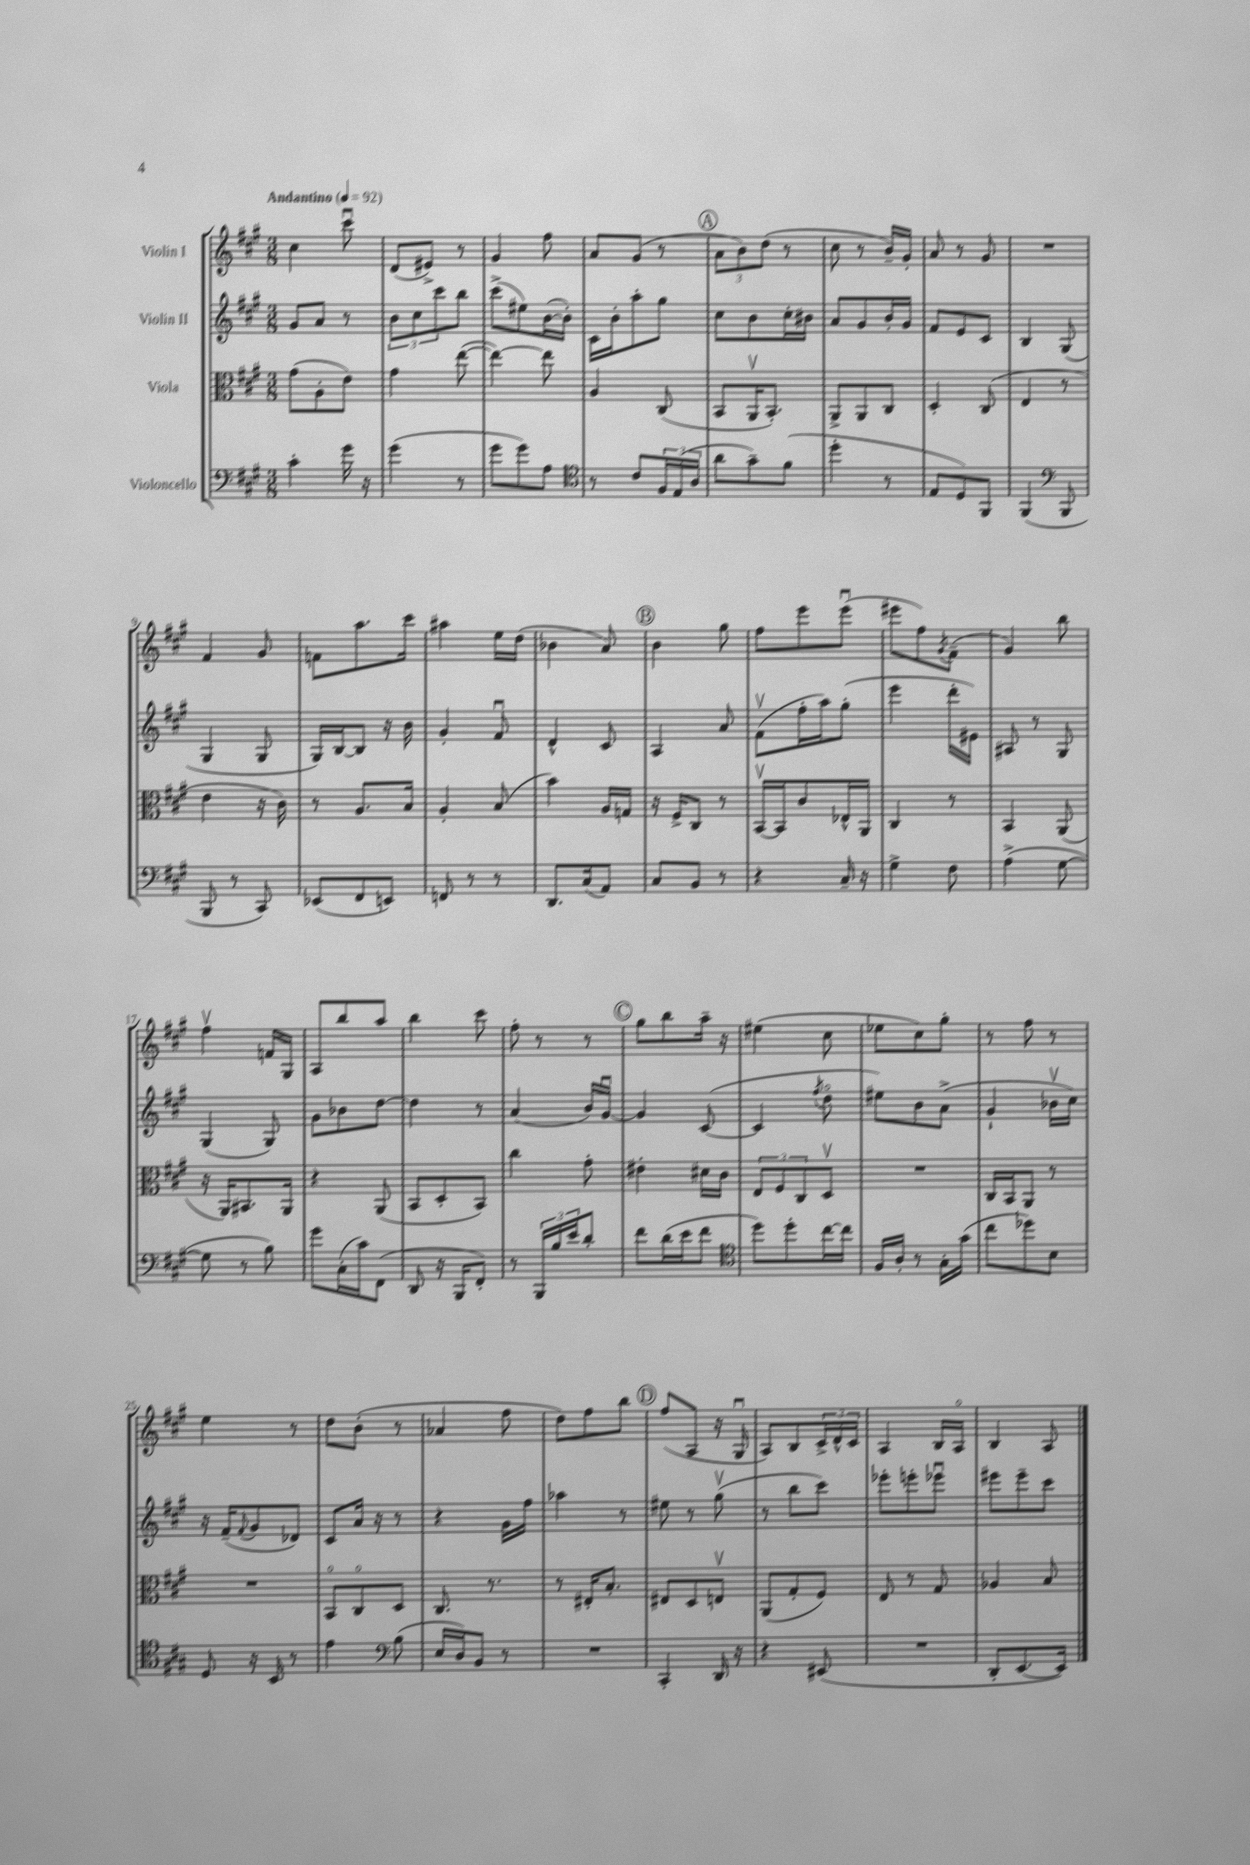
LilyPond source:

<<
\new StaffGroup <<
\new Staff = "s0" \with { instrumentName = "Violin I" } {
    \clef treble \key a \major \numericTimeSignature \time 3/8 \tempo "Andantino" 4 = 92
    cis''4 cis'''8\downbow |
    d'8( eis'8->) r8 |
    gis'4 fis''8 |
    a'8 gis'8( r8 |
    \mark \markup { \circle "A" } \tuplet 3/2 { a'8 b'8) d''8( } r8 |
    cis''8 r8 b'16--) gis'16-. |
    a'8 r8 gis'8 |
    R4. |
    fis'4 gis'8 |
    f'8 a''8. cis'''16 |
    ais''4 e''16 d''16( |
    bes'4 a'8) |
    \mark \markup { \circle "B" } b'4 gis''8 |
    fis''8 e'''8 e'''8\downbow( |
    eis'''8 fis''8) \acciaccatura { gis'8 } fis'8--( |
    gis'4) b''8 |
    fis''4\upbow f'16 gis16 |
    a8 b''8 a''8 |
    b''4 cis'''8 |
    fis''8-. r8 r8 |
    \mark \markup { \circle "C" } gis''8 b''8 a''16-- r16 |
    eis''4( cis''8 |
    ees''8 cis''8) gis''8-. |
    r8 fis''8 r8 |
    e''4 r8 |
    d''8 b'8-.( r8 |
    aes'4 fis''8 |
    d''8) fis''8 b''8 |
    \mark \markup { \circle "D" } fis''8( a8 r16 gis16\downbow |
    a8) b8 \tuplet 3/2 { cis'16-> d'16-^ cis'16 } |
    a4 b16 a16\flageolet |
    b4 a8 \bar "|." |
}
\new Staff = "s1" \with { instrumentName = "Violin II" } {
    \clef treble \key a \major \numericTimeSignature \time 3/8
    gis'8 a'8 r8 |
    \tuplet 3/2 { b'8 cis''8 cis'''8 } b''8 |
    cis'''8->( eis''8) b'16~( b'16-.) |
    cis'16 b'16-. a''8-. gis''8 |
    \mark \markup { \circle "A" } cis''8 b'8 cis''16-. bis'16 |
    a'8 gis'8 b'16-. gis'16 |
    fis'8 e'8 cis'8 |
    b4 gis8( |
    gis4 gis8 |
    gis16) b16~ b8 r16 b'16 |
    gis'4-. fis'8\downbow |
    d'4-^ cis'8 |
    \mark \markup { \circle "B" } a4 a'8 |
    fis'8\upbow( fis''16-. a''16) gis''8-.( |
    e'''4 d'''16-. eis'16) |
    ais8 r8 gis8 |
    gis4( gis8) |
    gis'8 bes'8 d''8~ |
    d''4 r8 |
    a'4( b'16) gis'16~\downbow |
    \mark \markup { \circle "C" } gis'4 cis'8~( |
    cis'4 \acciaccatura { fis''8 } d''8\flageolet |
    eis''8) b'8 a'8->( |
    gis'4-! bes'16\upbow cis''16) |
    r16 fis'16--( \appoggiatura { fis'8 } gis'8 des'8) |
    cis'8 a'16 r16 r8 |
    r4 gis'16 fis''16 |
    aes''4 r8 |
    \mark \markup { \circle "D" } eis''8 r8 gis''8\upbow( |
    r8 b''8 cis'''8) |
    ees'''8-. e'''8-. ees'''8\downbow |
    eis'''8 eis'''8-- cis'''8 \bar "|." |
}
\new Staff = "s2" \with { instrumentName = "Viola" } {
    \clef alto \key a \major \numericTimeSignature \time 3/8
    gis'8( a8-. e'8) |
    gis'4 e''8~( |
    e''4~) e''8 |
    a4 cis8( |
    \mark \markup { \circle "A" } b,8 a,16\upbow b,8.-.) |
    a,8-> a,8 cis8 |
    d4-. cis8( |
    e4 r8 |
    e'4 r16 cis'16) |
    r8 a8. b16 |
    a4-. b8( |
    b'4) a16 g16 |
    \mark \markup { \circle "B" } r16 fis16-> cis8 r8 |
    b,16~\upbow b,16 cis'8 ees16-^ a,16 |
    cis4 r8 |
    b,4 a,8( |
    r16 a,16) bis,8. a,16 |
    r4 a,8( |
    b,8 d8-. b,8) |
    cis''4 gis'8-. |
    \mark \markup { \circle "C" } eis'4-. dis'16 cis'16 |
    \tuplet 3/2 { e8 fis8 cis8 } d8\upbow |
    R4. |
    cis16 b,16 a,8 r8 |
    R4. |
    b,8\flageolet cis8\flageolet d8 |
    cis8. r8. |
    r8 eis16-. b8.-. |
    \mark \markup { \circle "D" } eis8 d8 e8\upbow |
    a,8( gis8-. fis8) |
    e8 r8 gis8 |
    aes4 b8 \bar "|." |
}
\new Staff = "s3" \with { instrumentName = "Violoncello" } {
    \clef bass \key a \major \numericTimeSignature \time 3/8
    cis'4-. gis'16 r16 |
    gis'4( r8 |
    gis'8 gis'8) a8 |
    \clef tenor r8 cis'8 \tuplet 3/2 { fis16 e16( a16 } |
    \mark \markup { \circle "A" } a'8 gis'8--) fis'8( |
    d''4-. r8 |
    e8 d8) fis,8 |
    fis,4( \clef bass b,,8 |
    b,,8 r8 cis,8) |
    ees,8( fis,8 e,8) |
    f,8 r8 r8 |
    d,8. cis16( a,8) |
    \mark \markup { \circle "B" } cis8 b,8 r8 |
    r4 cis16-- r16 |
    gis4-> fis8 |
    a4->( gis8~ |
    gis8 r8 b8) |
    gis'8 cis16-.( cis'16) fis,8( |
    d,8 r16 b,,16 fis,8-.) |
    r8 \tuplet 3/2 { b,,16 b16 e'16 } d'8-. |
    \mark \markup { \circle "C" } fis'8 d'16( e'16 fis'8 |
    \clef tenor d''8) d''8-. cis''16~ cis''16 |
    fis16 a16-. r8 gis16-. gis'16( |
    cis''8 des''8) b8 |
    d8 r16 b,16 r8 |
    e'4 \clef bass b8( |
    e16 d16) b,8 r8 |
    R4. |
    \mark \markup { \circle "D" } cis,4-. d,16 r16 |
    r4 eis,8( |
    R4. |
    d,8-. e,8.~ e,16) \bar "|." |
}
>>
>>
